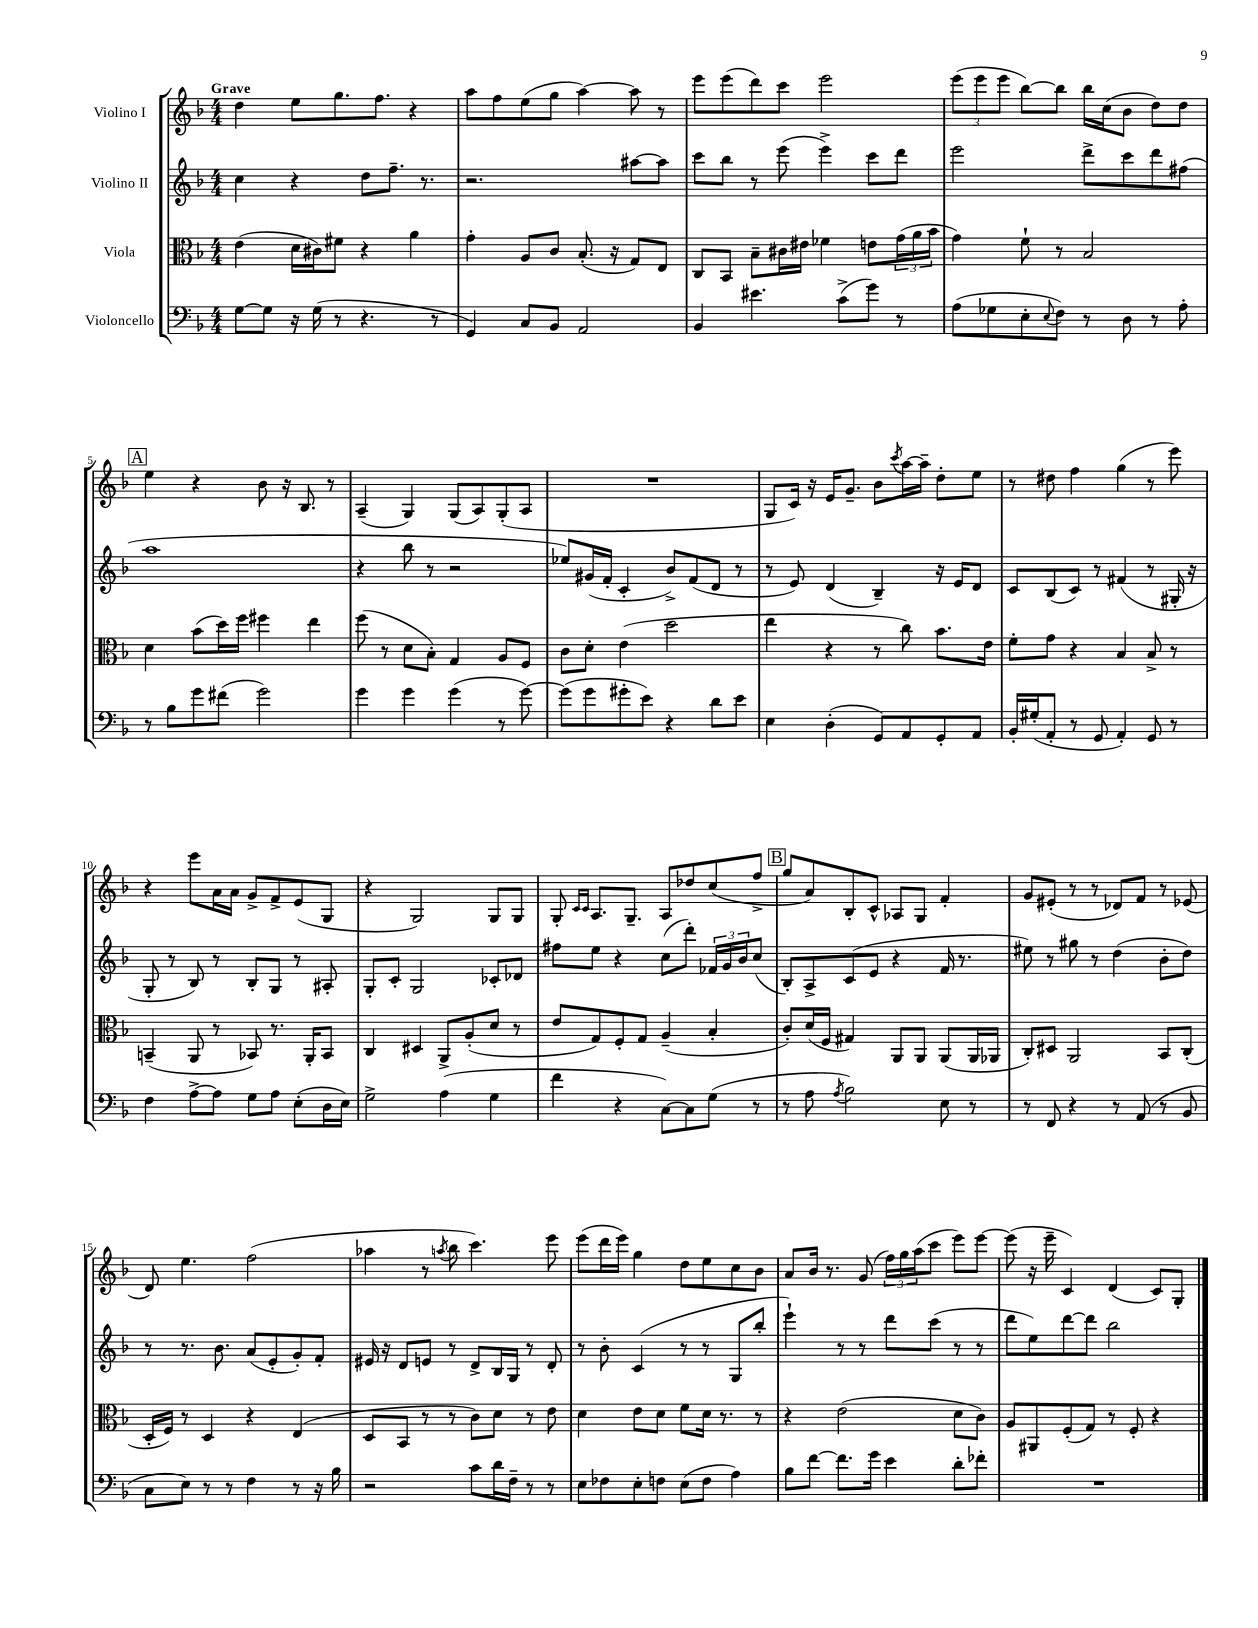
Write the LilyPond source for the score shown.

<<
\new StaffGroup <<
\new Staff = "s0" \with { instrumentName = "Violino I" } {
    \clef treble \key f \major \numericTimeSignature \time 4/4 \tempo "Grave"
    d''4 e''8 g''8. f''8. r4 |
    a''8 f''8 e''8( g''8 a''4~) a''8 r8 |
    e'''8 e'''8( d'''8) c'''8 e'''2 |
    \tuplet 3/2 { e'''8( e'''8 e'''8 } bes''8~) bes''8 bes''16 c''16( bes'8 d''8) d''8 |
    \mark \markup { \box "A" } e''4 r4 bes'8 r16 bes8. r8 |
    a4--( g4) g8( a8) g8-.( a8 |
    R1 |
    g8 c'16) r16 e'16 g'8.-- bes'8 \acciaccatura { c'''8 } a''16~ a''16-- d''8-. e''8 |
    r8 dis''8 f''4 g''4( r8 e'''8) |
    r4 e'''8 a'16 a'16 g'8-> f'8-> e'8( g8 |
    r4 g2) g8 g8 |
    g8-. \grace { c'16 c'16 } a8. g8.-- a8 des''8 c''8( f''8-> |
    \mark \markup { \box "B" } g''8 a'8) bes8-. c'8-^ aes8 g8 f'4-. |
    g'8 eis'8-.( r8 r8 des'8) f'8 r8 ees'8( |
    d'8) e''4. f''2( |
    aes''4 r8 \acciaccatura { a''8 } bes''8 c'''4.) e'''8 |
    e'''8( d'''16 e'''16) g''4 d''8 e''8 c''8 bes'8 |
    a'8 bes'16 r8. g'8( \tuplet 3/2 { f''16) g''16 a''16( } c'''8 e'''8) e'''8~ |
    e'''8( r16 e'''16-- c'4) d'4( c'8) g8-. \bar "|." |
}
\new Staff = "s1" \with { instrumentName = "Violino II" } {
    \clef treble \key f \major \numericTimeSignature \time 4/4
    c''4 r4 d''8 f''8.-- r8. |
    r2. ais''8~ ais''8 |
    c'''8 bes''8 r8 e'''8( e'''4->) c'''8 d'''8 |
    e'''2 d'''8-> c'''8 d'''8 fis''8( |
    \mark \markup { \box "A" } a''1 |
    r4 bes''8 r8 r2 |
    ees''8) gis'16( f'16-. c'4-. bes'8->) f'8( d'8 r8 |
    r8 e'8) d'4( bes4--) r16 e'16 d'8 |
    c'8 bes8( c'8) r8 fis'4( r8 gis16-. r16 |
    g8-. r8 bes8) r8 bes8-. g8 r8 ais8-. |
    g8-. c'8-. g2 ces'8-. des'8 |
    fis''8 e''8 r4 c''8( d'''8-.) \tuplet 3/2 { fes'16 g'16 bes'16 } c''8( |
    \mark \markup { \box "B" } bes8-.) a8-> c'8( e'8 r4 f'16 r8. |
    eis''8) r8 gis''8 r8 d''4( bes'8-. d''8) |
    r8 r8. bes'8. a'8( e'8-. g'8-.) f'8-. |
    eis'16 r16 d'8 e'8 r8 d'8-> bes16 g16 r8 d'8-. |
    r8 bes'8-. c'4( r8 r8 g8 bes''8-. |
    e'''4-!) r8 r8 d'''8 c'''8( r8 r8 |
    d'''8 e''8) d'''8~ d'''8 bes''2 \bar "|." |
}
\new Staff = "s2" \with { instrumentName = "Viola" } {
    \clef alto \key f \major \numericTimeSignature \time 4/4
    e'4( d'16 cis'16) fis'8 r4 a'4 |
    g'4-. a8 c'8 bes8.-.( r16 g8) e8 |
    c8 bes,8 bes8-- cis'16 eis'16 fes'4 e'8 \tuplet 3/2 { g'16( a'16 bes'16 } |
    g'4) f'8-! r8 bes2 |
    \mark \markup { \box "A" } d'4 bes'8( d''16) f''16 fis''4 e''4 |
    f''8( r8 d'8 bes8-.) g4 a8 f8 |
    c'8 d'8-. e'4( d''2 |
    e''4 r4 r8 c''8) bes'8. e'16 |
    f'8-. g'8 r4 bes4 bes8-> r8 |
    b,4--( a,8 r8 bes,8) r8. a,16-. bes,8 |
    c4 dis4 a,8-> a8-.( d'8 r8 |
    e'8 g8) f8-. g8 a4--( bes4-. |
    \mark \markup { \box "B" } c'8-.) d'16( f16 gis4) a,8 a,8 a,8( a,16 aes,16 |
    c8-.) dis8 a,2 bes,8 c8-.( |
    d16-. f16) r8 d4 r4 e4( |
    d8 bes,8 r8 r8 c'8) d'8 r8 e'8 |
    d'4 e'8 d'8 f'8 d'16 r8. r8 |
    r4 e'2( d'8 c'8) |
    a8 ais,8 f8-.( g8) r8 f8-. r4 \bar "|." |
}
\new Staff = "s3" \with { instrumentName = "Violoncello" } {
    \clef bass \key f \major \numericTimeSignature \time 4/4
    g8~ g8 r16 g16( r8 r4. r8 |
    g,4) c8 bes,8 a,2 |
    bes,4 eis'4. c'8->( g'8) r8 |
    a8( ges8 e8-. \appoggiatura { e8 } f8) r8 d8 r8 a8-. |
    \mark \markup { \box "A" } r8 bes8 g'8 fis'8( g'2) |
    g'4 g'4 g'4( r8 g'8~) |
    g'8( g'8 gis'8-. e'8) r4 d'8 e'8 |
    e4 d4-.( g,8) a,8 g,8-. a,8 |
    bes,16-. gis16-.( a,8-. r8 g,8 a,4-.) g,8 r8 |
    f4 a8~-> a8 g8 a8 e8-.( d16 e16) |
    g2-> a4( g4 |
    f'4 r4 c8~) c8 g8( r8 |
    \mark \markup { \box "B" } r8 a8 \acciaccatura { a8 } bes2) e8 r8 |
    r8 f,8 r4 r8 a,8( r8 bes,8 |
    c8 e8) r8 r8 f4 r8 r16 bes16 |
    r2 c'8 d'16 f16-- r8 r8 |
    e8 fes8 e8-. f8 e8( f8 a4) |
    bes8 f'8~ f'8. g'16 e'4 d'8-. fes'8-. |
    R1 \bar "|." |
}
>>
>>
